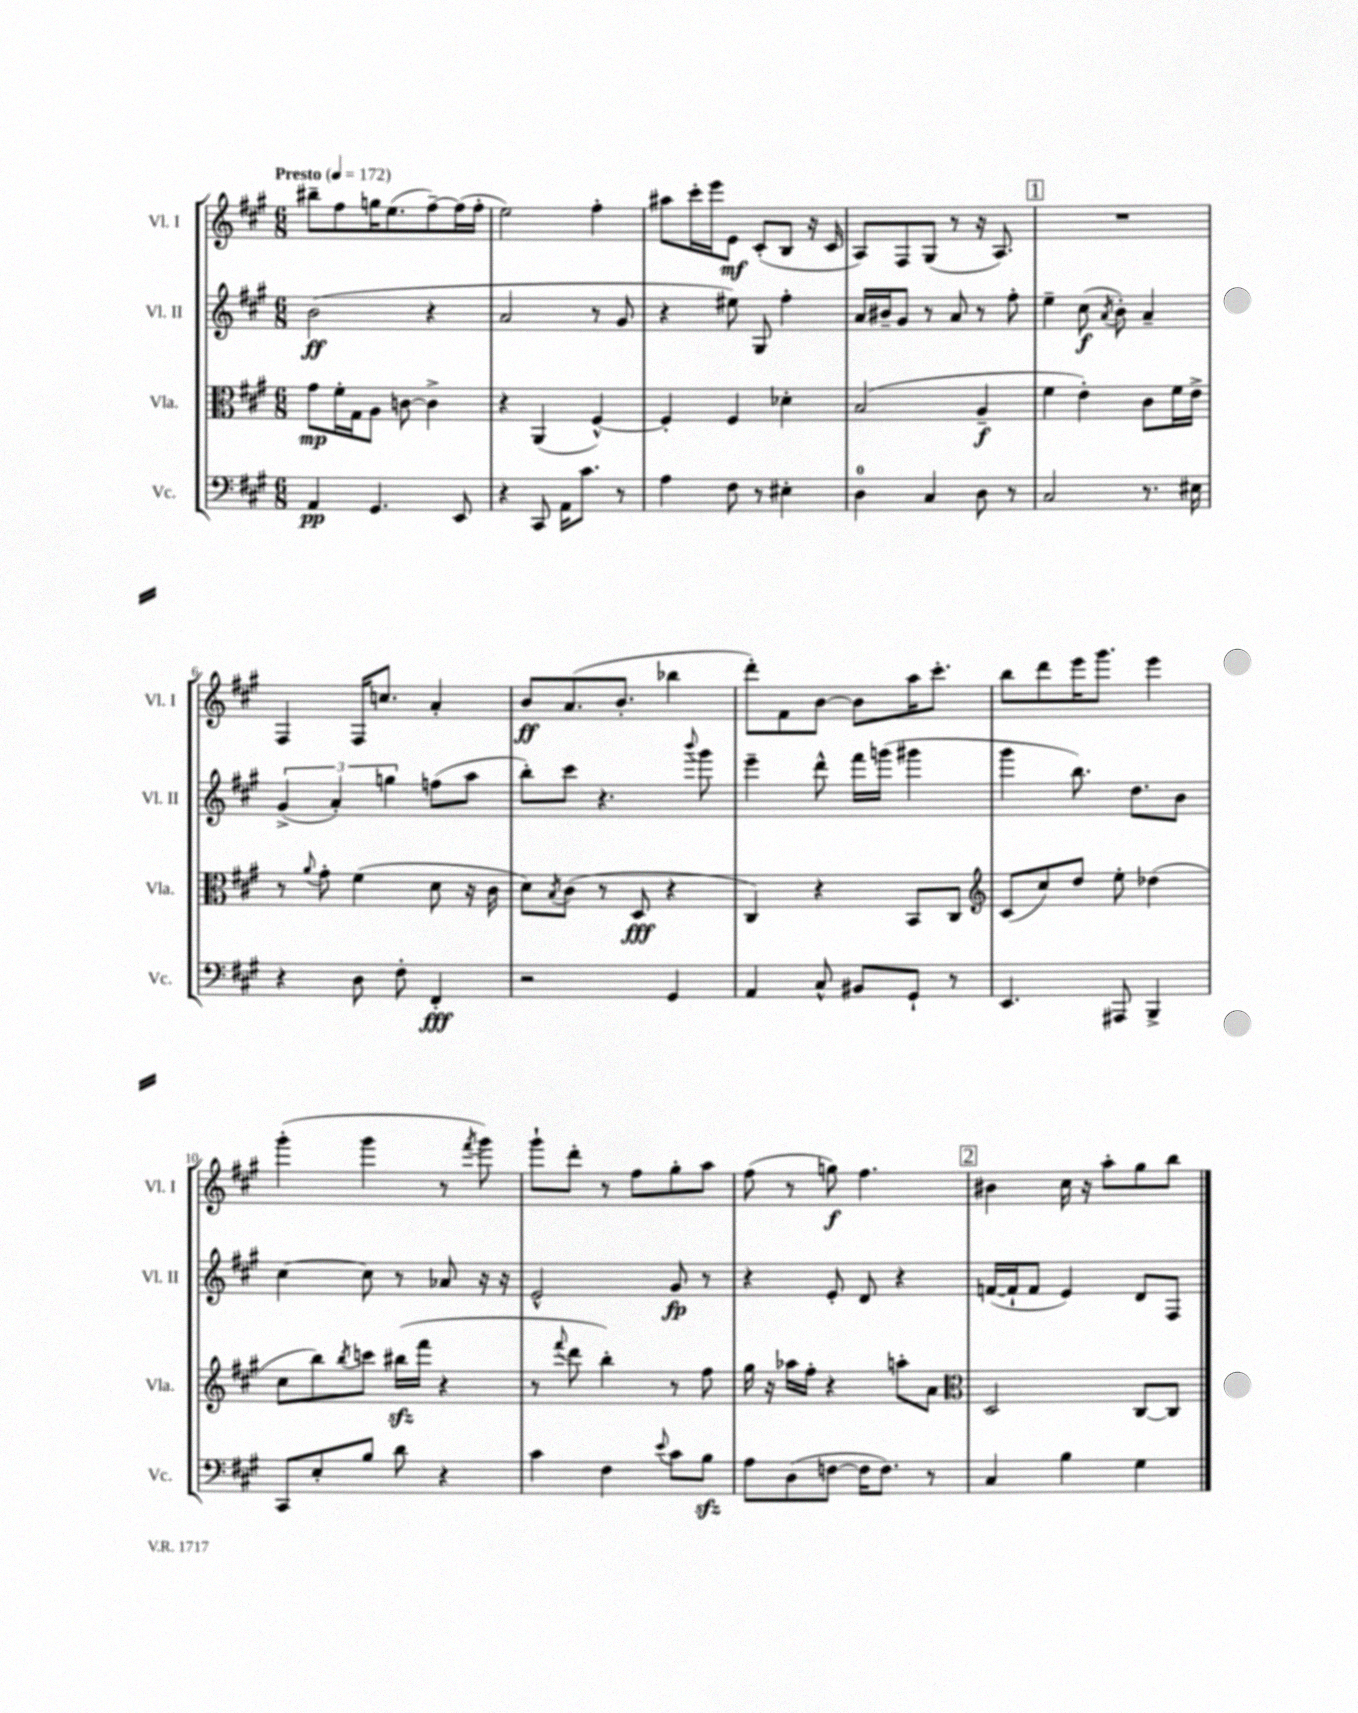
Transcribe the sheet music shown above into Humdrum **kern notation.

**kern	**dynam	**kern	**dynam	**kern	**dynam	**kern	**dynam
*part4	*part4	*part3	*part3	*part2	*part2	*part1	*part1
*staff4	*staff4	*staff3	*staff3	*staff2	*staff2	*staff1	*staff1
*I"Vc.	*	*I"Vla.	*	*I"Vl. II	*	*I"Vl. I	*
*I'Vc.	*	*I'Vla.	*	*I'Vl. II	*	*I'Vl. I	*
*clefF4	*	*clefC3	*	*clefG2	*	*clefG2	*
*k[f#c#g#]	*	*k[f#c#g#]	*	*k[f#c#g#]	*	*k[f#c#g#]	*
*M6/8	*	*M6/8	*	*M6/8	*	*M6/8	*
*MM172	*	*MM172	*	*MM172	*	*MM172	*
=1	=1	=1	=1	=1	=1	=1	=1
!	!	!	!	!	!	!LO:TX:a:B:t=Presto	!
4AA/	pp	8g#\L	mp	(2b\	ff	8bb#X~\L	.
.	.	16f#'\L	.	.	.	8ff#\	.
.	.	16G#\J	.	.	.	.	.
4.GG#/	.	8A\J	.	.	.	16ggn\K	.
.	.	.	.	.	.	(8.ee\	.
.	.	[8cn\	.	.	.	.	.
.	.	4c^\]	.	4r	.	[8ff#~\)	.
8EE/	.	.	.	.	.	(16ff#\L]	.
.	.	.	.	.	.	16ff#'\JJ	.
=2	=2	=2	=2	=2	=2	=2	=2
4r	.	4r	.	2a/	.	2ee\)	.
8CC#/	.	(4AA/	.	.	.	.	.
16AA\KL	.	.	.	.	.	.	.
8.c#\J	.	.	.	.	.	.	.
.	.	[4F#^^/)	.	8r	.	4ff#'\	.
8r	.	.	.	8g#/	.	.	.
=3	=3	=3	=3	=3	=3	=3	=3
4A\	.	4F#'/]	.	4r	.	8aa#X\L	.
.	.	.	.	.	.	16ccc#'\L	.
.	.	.	.	.	.	16eee\J	.
8F#\	.	4F#/	.	8ee#X\)	.	8e\J	mf
8r	.	.	.	8G#/	.	(8c#'/L	.
4E#X'\	.	4d-X'\	.	4ff#'\	.	8B/J	.
.	.	.	.	.	.	16r	.
.	.	.	.	.	.	16c#/	.
=4	=4	=4	=4	=4	=4	=4	=4
4D\	.	(2B/	.	16a/LL	.	8A/L)	.
.	.	.	.	16b#X~/J	.	.	.
.	.	.	.	8g#/J	.	8F#/	.
4C#/	.	.	.	8r	.	(8G#/J	.
.	.	.	.	8a/	.	8r	.
8D\	.	4A~/	f	8r	.	16r	.
.	.	.	.	.	.	8.A/)	.
8r	.	.	.	8ff#'\	.	.	.
!!LO:REH:place=s1:t=1
=5	=5	=5	=5	=5	=5	=5	=5
2C#/	.	4f#\	.	4ee~\	.	2.r	.
.	.	4e'\)	.	(8cc#\	f	.	.
.	.	.	.	8qa/	.	.	.
.	.	.	.	8b'\)	.	.	.
8.r	.	8c#\L	.	4a~/	.	.	.
.	.	16f#\L	.	.	.	.	.
16E#X\	.	16e^\JJ	.	.	.	.	.
!!LO:LB:g=z
=6	=6	=6	=6	=6	=6	=6	=6
4r	.	8r	.	(6g#^/	.	4F#/	.
.	.	8qqa/	.	.	.	.	.
.	.	8g#'\	.	.	.	.	.
.	.	.	.	6a'/)	.	.	.
8D\	.	(4f#\	.	.	.	16F#/KL	.
.	.	.	.	.	.	8.ccn/J	.
.	.	.	.	6ggn\	.	.	.
8F#'\	.	.	.	.	.	.	.
4FF#'/	fff	8d\	.	(8ffn\L	.	4a'/	.
.	.	16r	.	8aa\J	.	.	.
.	.	16c#\	.	.	.	.	.
=7	=7	=7	=7	=7	=7	=7	=7
2r	.	8d\L)	.	8bb'\L)	.	8b/L	ff
.	.	8qB/	.	.	.	.	.
.	.	(8c#\J	.	8ccc#\J	.	(8.a/	.
.	.	8r	.	4.r	.	.	.
.	.	.	.	.	.	8.b'/J	.
.	.	8D/	fff	.	.	.	.
4GG#/	.	4r	.	.	.	4bb-X\	.
.	.	.	.	8qqbbb/	.	.	.
.	.	.	.	8ggg#\	.	.	.
=8	=8	=8	=8	=8	=8	=8	=8
4AA/	.	4C#/)	.	4eee~\	.	8ddd'\L)	.
.	.	.	.	.	.	8f#\	.
8C#^^/	.	4r	.	8ddd^^\	.	[8b\J	.
8BB#X/L	.	.	.	16fff#\LL	.	8b\L]	.
.	.	.	.	(16gggn\JJ	.	.	.
8GG#`/J	.	8BB/L	.	4ggg#X\	.	16aa\K	.
.	.	.	.	.	.	8.ccc#'\J	.
8r	.	8C#/J	.	.	.	.	.
=9	=9	=9	=9	=9	=9	=9	=9
*	*	*clefG2	*	*	*	*	*
4.EE/	.	(8c#/L	.	4ggg#\	.	8bb\L	.
.	.	8cc#/)	.	.	.	8ddd\	.
.	.	8dd/J	.	8.bb\)	.	16eee\K	.
.	.	.	.	.	.	8.ggg#\J	.
8AAA#X/	.	8ee'\	.	.	.	.	.
.	.	.	.	8.dd\L	.	.	.
4BBB^/	.	(4dd-X\	.	.	.	4eee\	.
.	.	.	.	8b\J	.	.	.
!!LO:LB:g=z
=10	=10	=10	=10	=10	=10	=10	=10
8CC#/L	.	8cc#\L	.	[4cc#\	.	(4ggg#'\	.
8E'/	.	8bb\)	.	.	.	.	.
.	.	8qbb/	.	.	.	.	.
8B/J	.	8cccn\J	.	8cc#\]	.	4ggg#\	.
8d\	.	(16bb#Xzz\LL	.	8r	.	.	.
.	.	16fff#\JJ	.	.	.	.	.
4r	.	4r	.	8a-X/	.	8r	.
.	.	.	.	.	.	8qfff#/	.
.	.	.	.	16r	.	8ggg#\)	.
.	.	.	.	16r	.	.	.
=11	=11	=11	=11	=11	=11	=11	=11
4c#\	.	8r	.	2e^^/	.	8ggg#`\L	.
.	.	8qqfff#/	.	.	.	.	.
.	.	8ddd\	.	.	.	8ddd'\J	.
4F#\	.	4bb'\)	.	.	.	8r	.
.	.	.	.	.	.	8ff#\L	.
8qqe/	.	.	.	.	.	.	.
8c#\L	.	8r	.	8g#/	fp	8gg#'\	.
8Bzz\J	.	8ff#\	.	8r	.	8aa\J	.
=12	=12	=12	=12	=12	=12	=12	=12
8A\L	.	16gg#\	.	4r	.	(8ff#\	.
.	.	16r	.	.	.	.	.
(8D\	.	16aa-X\LL	.	.	.	8r	.
.	.	16ff#'\JJ	.	.	.	.	.
[8Fn\J	.	4r	.	8e'/	.	8ggn\)	f
16F\KL]	.	.	.	8d/	.	4.ff#\	.
8.F\J)	.	.	.	.	.	.	.
.	.	8aan'\L	.	4r	.	.	.
8r	.	8a\J	.	.	.	.	.
!!LO:REH:place=s1:t=2
=13	=13	=13	=13	=13	=13	=13	=13
*	*	*clefC3	*	*	*	*	*
4C#/	.	2D/	.	([16fn/LL	.	4b#X\	.
.	.	.	.	16f`/J]	.	.	.
.	.	.	.	8f/J	.	.	.
4B\	.	.	.	4e/)	.	16cc#\	.
.	.	.	.	.	.	16r	.
.	.	.	.	.	.	8aa'\L	.
4G#\	.	[8C#/L	.	8d/L	.	8gg#\	.
.	.	8C#/J]	.	8F#/J	.	8bb\J	.
==	==	==	==	==	==	==	==
*-	*-	*-	*-	*-	*-	*-	*-
